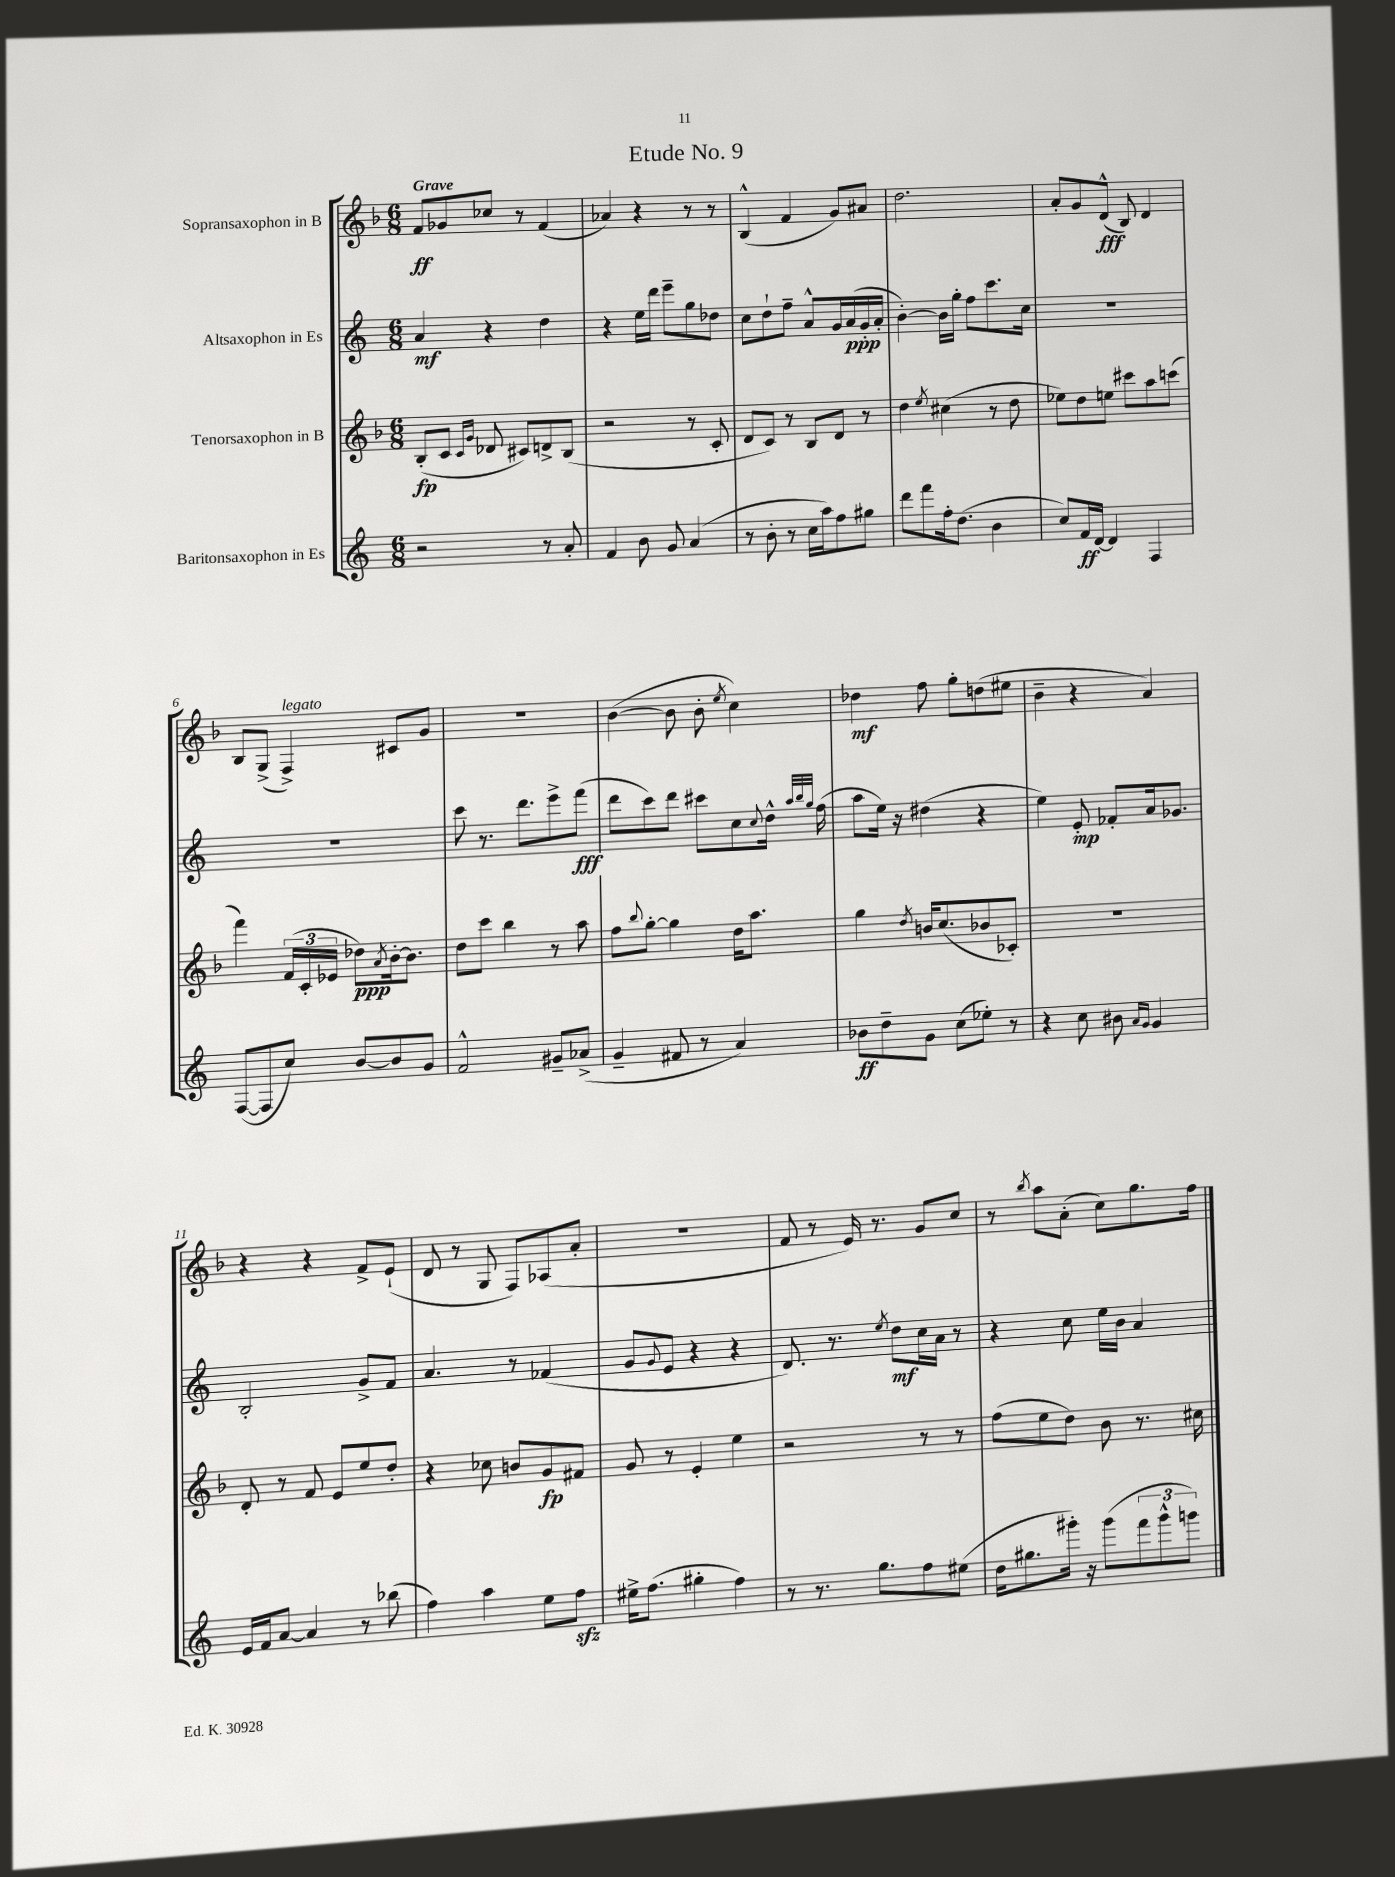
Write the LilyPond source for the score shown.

\header { title = "Etude No. 9" }
<<
\new StaffGroup <<
\new Staff = "s0" \with { instrumentName = "Sopransaxophon in B" } {
    \clef treble \key f \major \numericTimeSignature \time 6/8 \tempo "Grave"
    f'8\ff ges'8 ces''8 r8 f'4( |
    aes'4) r4 r8 r8 |
    bes4-^( f'4 g'8) ais'8 |
    d''2. |
    a'8-. g'8 d'8-^\fff( bes8) d'4 |
    bes8 g8->( f4->^\markup { \italic "legato" }) cis'8 g'8 |
    R2. |
    bes'4~( bes'8 bes'8-. \acciaccatura { e''8 } c''4) |
    des''4\mf f''8 g''8-. d''8( eis''8 |
    bes'4-- r4 a'4) |
    r4 r4 f'8-> e'8-!( |
    d'8 r8 g8 f8) aes8( a'8-. |
    R2. |
    f'8 r8 e'16) r8. g'8 c''8 |
    r8 \acciaccatura { bes''8 } a''8 a'8-.( c''8) g''8. f''16 \bar "|." |
}
\new Staff = "s1" \with { instrumentName = "Altsaxophon in Es" } {
    \clef treble \key c \major \numericTimeSignature \time 6/8
    a'4\mf r4 d''4 |
    r4 e''16 d'''16 e'''8-- g''8 des''8 |
    c''8 d''8-! f''8-- a'8-^ g'16 a'16\ppp( g'16-. a'16-. |
    b'4~-.) b'16 g''16-. f''8 c'''8. c''16 |
    R2. |
    R2. |
    c'''8 r8. d'''8. e'''8-> f'''8\fff( |
    d'''8 c'''8) d'''8 cis'''8 c''8 \appoggiatura { c''8 } d''16-^ \grace { a''32 b''32 g''32 } f''16( |
    a''8 e''16) r16 dis''4( r4 |
    e''4) e'8-.\mp fes'8-. a'16 ges'8. |
    b2-. g'8-> f'8 |
    a'4. r8 fes'4( |
    g'8 \appoggiatura { g'8 } e'8 r4 r4 |
    d'8.) r8. \acciaccatura { e''8 } d''8\mf c''16 a'16 r8 |
    r4 c''8 e''16 b'16 a'4 \bar "|." |
}
\new Staff = "s2" \with { instrumentName = "Tenorsaxophon in B" } {
    \clef treble \key f \major \numericTimeSignature \time 6/8
    bes8-.\fp( c'8 \grace { c'16 g'16 } des'8 cis'8) d'8-> bes8( |
    r2 r8 c'8-. |
    d'8 c'8) r8 bes8 d'8 r8 |
    d''4 \acciaccatura { e''8 } cis''4( r8 d''8 |
    ees''8) d''8 e''8 cis'''8 a''8 c'''8( |
    f'''4) \tuplet 3/2 { f'16( c'16-. ees'16 } des''8\ppp) \acciaccatura { a'8 } bes'16~-. bes'8. |
    d''8 c'''8 bes''4 r8 a''8 |
    f''8 \appoggiatura { bes''8 } g''8~-. g''4 d''16 a''8. |
    g''4 \acciaccatura { d''8 } b'16 c''8.( bes'8 ces'8-.) |
    R2. |
    d'8-. r8 f'8 e'8 e''8 d''8-. |
    r4 ces''8 b'8 g'8\fp fis'8 |
    g'8 r8 e'4-. e''4 |
    r2 r8 r8 |
    f''8( e''8 d''8) bes'8 r8. cis''16 \bar "|." |
}
\new Staff = "s3" \with { instrumentName = "Baritonsaxophon in Es" } {
    \clef treble \key c \major \numericTimeSignature \time 6/8
    r2 r8 a'8-. |
    f'4 b'8 g'8 a'4( |
    r8 b'8-. r8 c''16 a''16) f''8 gis''8 |
    d'''8 f'''8 f''16-. d''8.( b'4 |
    c''8) f'16\ff d'16~ d'4 f4 |
    f8~( f8 c''8) b'8~ b'8 g'8 |
    f'2-^ gis'8-- aes'8->( |
    g'4-- fis'8 r8 a'4) |
    bes'8\ff d''8-- g'8 c''8( ees''8-.) r8 |
    r4 c''8 bis'8 \grace { a'16 g'16 } g'4 |
    e'16 f'16 a'8~ a'4 r8 bes''8( |
    f''4) a''4 e''8 f''8\sfz |
    eis''16-> f''8.( gis''4-. f''4) |
    r8 r8. g''8. f''8 eis''8( |
    d''16 gis''8. gis'''16-.) r16 gis'''8( \tuplet 3/2 { f'''8 gis'''8-^ g'''8) } \bar "|." |
}
>>
>>
